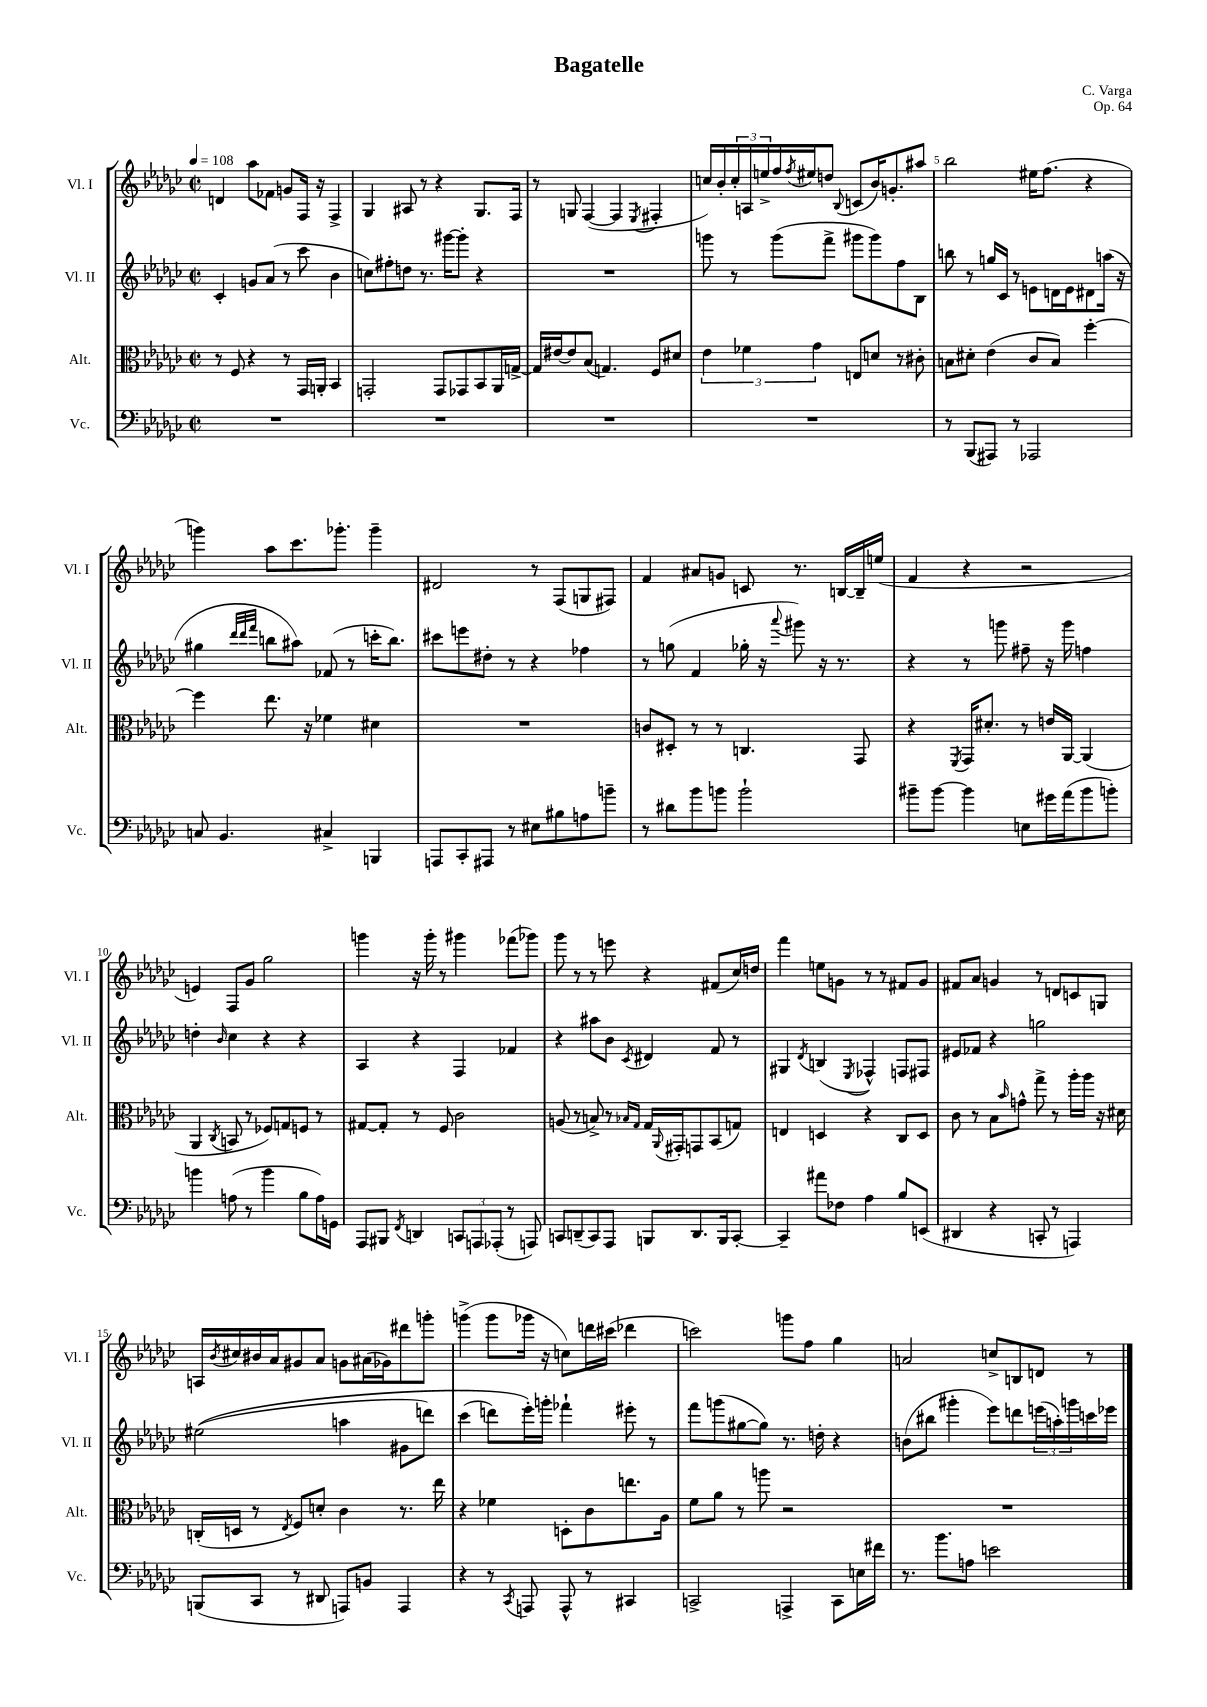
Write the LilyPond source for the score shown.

\header { title = "Bagatelle" composer = "C. Varga" opus = "Op. 64" }
<<
\new StaffGroup <<
\new Staff = "s0" \with { instrumentName = "Vl. I" shortInstrumentName = "Vl. I" } {
    \clef treble \key ges \major \defaultTimeSignature \time 2/2 \tempo 4 = 108
    d'4 aes''8 fes'8 g'8 f16 r16 f4-> |
    ges4 ais8 r8 r4 ges8. f16 |
    r8 g8 f4~( f4 \acciaccatura { ees8 } fis4-. |
    c''16) bes'16-. \tuplet 3/2 { c''16-. a16 e''16-> } f''16 \acciaccatura { f''8 } eis''16 d''8 \appoggiatura { bes8 } c'8( bes'16) g'8.-. ais''8 |
    bes''2 eis''16 f''8.( r4 |
    g'''4) aes''8 ces'''8. ges'''8.-. ges'''4-- |
    dis'2 r8 f8( g8 fis8) |
    f'4 ais'8 g'8 c'8 r8. b16~ b16-- e''16( |
    f'4 r4 r2 |
    e'4) f8 ges'8 ges''2 |
    g'''4 r16 g'''16-. r8 gis'''4 fes'''8( ges'''8) |
    ges'''8 r8 r8 e'''8 r4 fis'8( ces''16) d''16 |
    f'''4 e''8 g'8 r8 r8 fis'8 g'8 |
    fis'8 aes'8 g'4 r8 d'8 c'8 g8 |
    a16 \acciaccatura { bes'8 } cis''16 bis'16 aes'16 gis'8 aes'8 g'8 ais'16( ges'16) dis'''8 g'''8-. |
    g'''4->( g'''8 ges'''16 r16 c''8) d'''16 cis'''16( des'''4 |
    c'''2) g'''8 f''8 ges''4 |
    a'2 c''8-> b8 d'8 r8 \bar "|." |
}
\new Staff = "s1" \with { instrumentName = "Vl. II" shortInstrumentName = "Vl. II" } {
    \clef treble \key ges \major \defaultTimeSignature \time 2/2
    ces'4-. g'8 aes'8( r8 ces'''8 bes'4 |
    c''8) fis''8-. d''8 r8. gis'''16~ gis'''8-. r4 |
    R1 |
    g'''8 r8 g'''8( f'''8-> gis'''8 gis'''8) f''8 bes8 |
    b''8 r8 g''16 ces'16 r8 e'8 d'16 e'16 dis'8 a''16( r16 |
    gis''4 \grace { des'''32 des'''32 f'''32 } b''8 ais''8) fes'8( r8 c'''16-. b''8.) |
    cis'''8 e'''8 dis''8-. r8 r4 fes''4 |
    r8 g''8( f'4 ges''16-. r16 \appoggiatura { aes'''8 } gis'''8) r16 r8. |
    r4 r8 g'''8 fis''8-- r16 g'''16 f''4 |
    d''4-. \grace { bes'16 } ces''4 r4 r4 |
    aes4 r4 f4 fes'4 |
    r4 ais''8 bes'8 \acciaccatura { ces'8 } dis'4 f'8 r8 |
    gis4 \acciaccatura { des'8 } b4( \acciaccatura { ees8 } fes4-^) f8 fis8 |
    eis'8 fes'8 r4 g''2 |
    eis''2(\( a''4 gis'8 d'''8) |
    ces'''4( d'''8) ees'''16-.\) g'''16-. fes'''4-! eis'''8-. r8 |
    f'''8 g'''8( gis''8~ gis''8) r8. d''16-. r4 |
    b'8( bis''8 gis'''4-. ees'''8) d'''8 \tuplet 3/2 { e'''16( a''16-.) g'''16 } c'''16 ees'''16 \bar "|." |
}
\new Staff = "s2" \with { instrumentName = "Alt." shortInstrumentName = "Alt." } {
    \clef alto \key ges \major \defaultTimeSignature \time 2/2
    r8 f8 r4 r8 ges,16 a,16-. bes,4 |
    g,2-. g,8 ges,8 bes,8 aes,16 g16~-> |
    g16 eis'16~ eis'8 bes8( g4.) f8 dis'8 |
    \tuplet 3/2 { ees'4 fes'4 ges'4 } e8 d'8 r8 cis'8-. |
    b8 dis'8-. ees'4( ces'8 b8) f''4~-. |
    f''4 ees''8. r16 fes'4 dis'4 |
    R1 |
    c'8 dis8-. r8 r8 c4. ges,8 |
    r4 \acciaccatura { f,8 } ges,16 dis'8.-. r8 e'16 aes,16~ aes,4( |
    aes,4 \acciaccatura { ces8 } b,8 r8 fes8) g8 f8 r8 |
    gis8~ gis8-. r8 f8 ces'2 |
    a8( r8 b8->) r8 \grace { bes16 ges16 } ges16 \appoggiatura { aes,8 } gis,16-. g,8 bes,8( g8) |
    e4 d4 r4 ces8 d8 |
    ces'8 r8 bes8 \grace { bes'16 } g'8-^ ges''8-> r8 aes''16-. aes''16 r16 dis'16 |
    c16-.( d16 r8 \acciaccatura { ees8 } f8) d'8-. ces'4 r8. ees''16 |
    r4 fes'4 d8-. ces'8 e''8. aes16 |
    f'8 aes'8 r8 a''8 r2 |
    R1 \bar "|." |
}
\new Staff = "s3" \with { instrumentName = "Vc." shortInstrumentName = "Vc." } {
    \clef bass \key ges \major \defaultTimeSignature \time 2/2
    R1 |
    R1 |
    R1 |
    R1 |
    r8 bes,,8( ais,,8) r8 aes,,2 |
    c8 bes,4. cis4-> b,,4 |
    a,,8 ces,8-. ais,,8 r8 eis8 bis8 a8 b'8-- |
    r8 dis'8 bes'8 b'8 b'2-! |
    bis'8-- bis'8~ bis'4 e8 gis'16 aes'16( bis'8 b'8-.) |
    b'4 a8( r8 b'4 bes8 a16) g,16 |
    aes,,8 bis,,8 \acciaccatura { f,8 } d,4 \tuplet 3/2 { c,8 a,,8 aes,,8-.( } r8 a,,8) |
    c,8 d,8--( c,8) aes,,8 b,,8 d,8. b,,16 c,8~-. |
    c,4-- ais'8 fes8 aes4 bes8 e,8( |
    dis,4 r4 c,8-. r8 a,,4) |
    b,,8( ces,8 r8 dis,8 a,,8) b,8 a,,4 |
    r4 r8 \acciaccatura { ces,8 } a,,8 a,,8-^ r8 cis,4 |
    c,2-> a,,4-> c,8 e16 fis'16 |
    r8. bes'8. a8 e'2 \bar "|." |
}
>>
>>
\layout { \context { \Score \override BarNumber.break-visibility = ##(#f #t #t) barNumberVisibility = #(every-nth-bar-number-visible 5) } }
